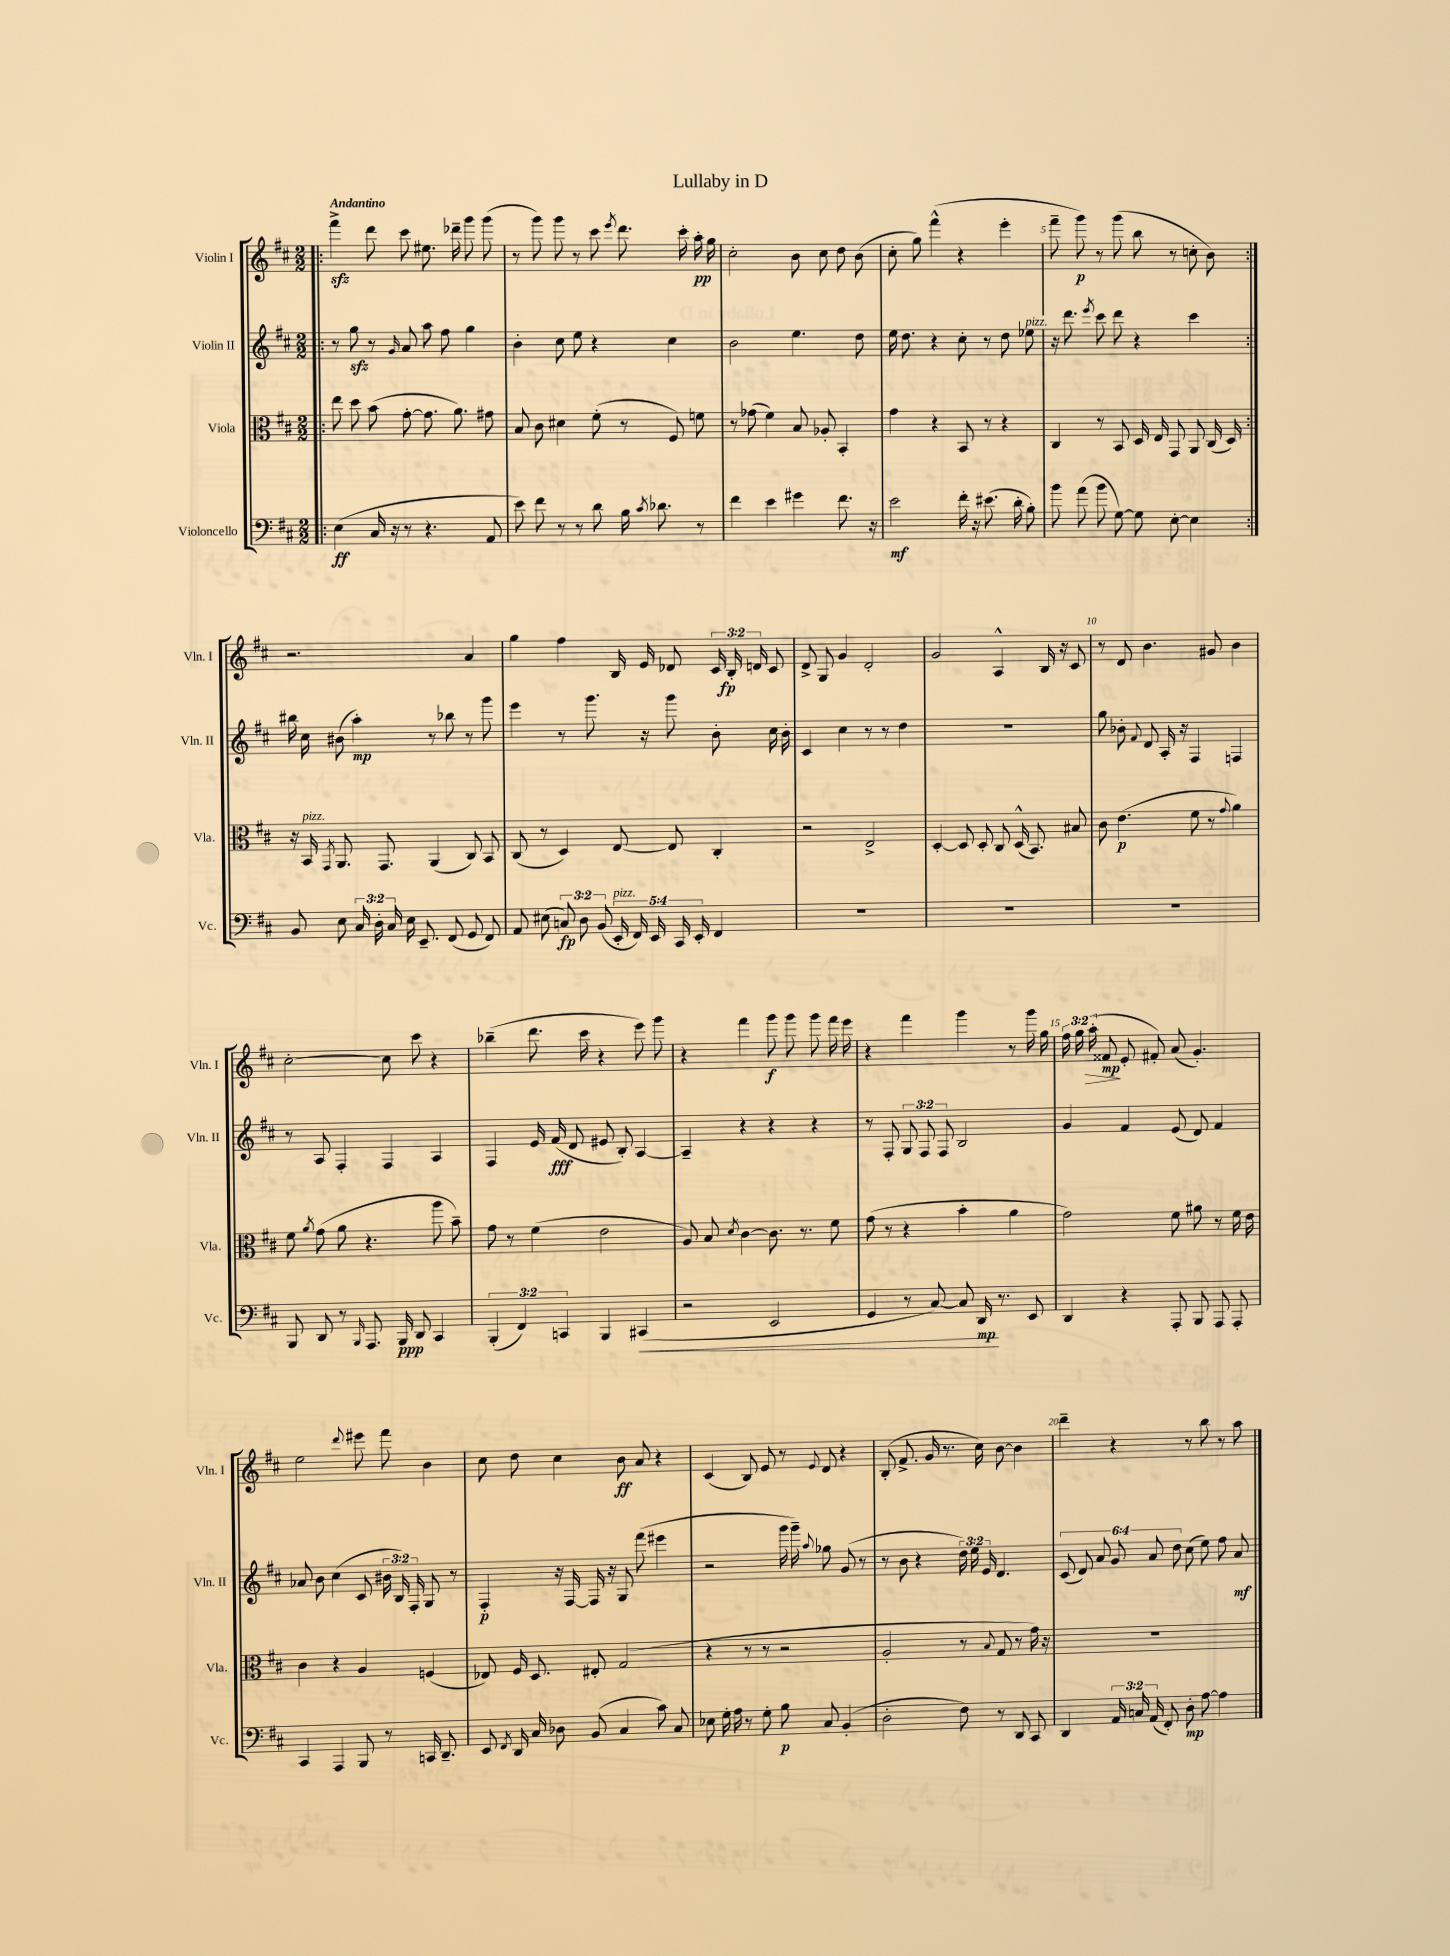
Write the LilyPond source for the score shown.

\header { title = "Lullaby in D" }
<<
\new StaffGroup <<
\new Staff = "s0" \with { instrumentName = "Violin I" shortInstrumentName = "Vln. I" } {
    \clef treble \key d \major \numericTimeSignature \time 2/2 \override Staff.TupletNumber.text = #tuplet-number::calc-fraction-text \tempo "Andantino"
    \autoBeamOff \repeat volta 2 { \bar ".|:" fis'''4->\sfz d'''8 cis'''8 eis''8. des'''16-- g'''8 g'''8( |
    r8 g'''8) g'''8 r8 cis'''8 \acciaccatura { e'''8 } d'''8. cis'''16-. a''16-.\pp g''16 |
    cis''2-. b'8 cis''8 d''8 b'8( |
    cis''8-. g''8) fis'''4-^( r4 e'''4-. |
    fis'''8-- g'''8\p) r8 g'''8( b''8 r8 c''8-. b'8) | }
    r2. a'4 |
    g''4 fis''4 b16 e'16 des'8 \tuplet 3/2 { cis'16 b16-.\fp d'16 } cis'8 |
    d'8-> g8 g'4 d'2-. |
    g'2 a4-^ b16 r16 cis'8 |
    r8 d'8 b'4. gis'8 b'4 |
    cis''2~-. cis''8 cis'''8 r4 |
    bes''4--( d'''8. cis'''16 r4 e'''8) g'''8 |
    r4 fis'''4 g'''8\f g'''8 g'''8 fis'''16 e'''16 |
    r4 fis'''4 g'''4 r8 g'''16 g''16 |
    \tuplet 3/2 { fis''16 g''16 a''16-.\>( } fisis'8\mp\! e'8-. fis'8-.) a'8( g'4.-.) |
    e''2 \appoggiatura { d'''8 } eis'''8 fis'''8 b'4 |
    cis''8 d''8 cis''4 b'8\ff a'8 r4 |
    cis'4( b8) e'8 r8 \appoggiatura { e'8 } d'8 r4 |
    b8-.( fis'8.-> g'16 r8. cis''16) b'8~ b'4 |
    d'''4-- r4 r8 b''8 r8 a''8 \bar "|." |
}
\new Staff = "s1" \with { instrumentName = "Violin II" shortInstrumentName = "Vln. II" } {
    \clef treble \key d \major \numericTimeSignature \time 2/2 \override Staff.TupletNumber.text = #tuplet-number::calc-fraction-text
    \autoBeamOff \repeat volta 2 { \bar ".|:" r8 g''8\sfz r8 \grace { g'16 } a'8 a''8 fis''8 g''4 |
    b'4-. cis''8 e''8 r4 cis''4 |
    b'2 e''4. d''8 |
    e''16 d''8. r4 cis''8-. r8 d''8 ees''8^\markup { \italic "pizz." } |
    r16 d'''8. \acciaccatura { e'''8 } cis'''8 d'''8 r4 cis'''4 | }
    bis''16 cis''16 bis'8( a''4-.\mp) r8 bes''8 r8 g'''8 |
    e'''4 r8 g'''8. r16 g'''8 b'8-. cis''16 b'16-. |
    cis'4 cis''4 r8 r8 d''4 |
    R1 |
    g''8 bes'8-. \appoggiatura { fis'8 } d'8 a16-. r16 fis4 f4 |
    r8 a8 fis4-. fis4 a4 |
    fis4 e'16 fis'16\fff( d'8 eis'8 b8-.) a4~ |
    a4-- r4 r4 r4 |
    r8 fis8-. \tuplet 3/2 { g8 fis8 fis8 } b2 |
    g'4 fis'4 e'8( d'8) fis'4 |
    aes'8 b'8 cis''4( cis'8 \tuplet 3/2 { bis'16 b16) fis16-. } g8 r8 |
    fis4-.\p r16 fis16~ fis16 r16 g8 fis'''8( eis'''4 |
    r2 g'''16 g'''16--) \appoggiatura { a''8 } ges''8 g'8( r8 |
    r8 b'8 r4 \tuplet 3/2 { d''16) e''16 e'16 } d'4. |
    \tuplet 6/4 { cis'8( d'8) a'8 g'8 a'8 d''8 } cis''8( e''8) fis''8 a'8\mf \bar "|." |
}
\new Staff = "s2" \with { instrumentName = "Viola" shortInstrumentName = "Vla." } {
    \clef alto \key d \major \numericTimeSignature \time 2/2
    \autoBeamOff \repeat volta 2 { \bar ".|:" e''8 d''8 b'8( g'8~-. g'8. a'8.) gis'8 |
    b8 cis'8 dis'4 fis'8-.( r8 fis8) f'8 |
    r8 ges'8( fis'4) b8 aes8-. b,4-. |
    g'4 r4 b,8 r8 r4 |
    cis4 r8 b,8 d16 e16 g,8 a,8 cis16( d16) | }
    r16 b,16^\markup { \italic "pizz." } \acciaccatura { g,8 } a,8. g,8. a,4( cis8) b,8 |
    cis8( r8 d4) e8~ e8 cis4-. |
    r2 e2-> |
    d4~-. d8 d8-. cis8 d16-^( b,8.) bis8 |
    cis'8 e'4.\p( fis'8 r8 \appoggiatura { g'8 } a'4) |
    fis'8 \acciaccatura { a'8 } g'8( a'8 r4. a''8 b'8--) |
    g'8 r8 fis'4( e'2 |
    a8) b8 \acciaccatura { d'8 } cis'4~ cis'8. r8. fis'8 |
    g'8( r8 r4 b'4-. a'4 |
    g'2) fis'8 ais'8 r8 fis'16 e'16 |
    cis'4 r4 a4 f4( |
    ees8) fis16 d8. eis8-. g2( |
    r4 r8 r8 r2 |
    a2-. r8 \appoggiatura { b8 } g8 r8 g'16) r16 |
    R1 \bar "|." |
}
\new Staff = "s3" \with { instrumentName = "Violoncello" shortInstrumentName = "Vc." } {
    \clef bass \key d \major \numericTimeSignature \time 2/2 \override Staff.TupletNumber.text = #tuplet-number::calc-fraction-text
    \autoBeamOff \repeat volta 2 { \bar ".|:" e4\ff( cis16 r16 r8 r4. a,8 |
    e'8) fis'8 r8 r8 d'8 b16 \acciaccatura { cis'8 } des'8. r8 |
    fis'4 e'4 gis'4 fis'8. r16 |
    e'2\mf fis'16-. r16 eis'8.( d'16-. b8-.) |
    b'8 a'8( b'8 g8~) g8 e8~-. e4 | }
    b,8 e8 \tuplet 3/2 { cis16 d16-. cis16 } e16 e,8.-- fis,8( g,8 fis,8) |
    a,8 eis8( \tuplet 3/2 { c8\fp) d8 b,8( } \tuplet 5/4 { e,16-.^\markup { \italic "pizz." } fis,16) e,16 cis,16 e,16-. } fis,4 |
    R1 |
    R1 |
    R1 |
    b,,8 d,8 r8 \grace { b,,16 } a,,8. b,,16\ppp d,8 cis,4 |
    \tuplet 3/2 { b,,4-.( fis,4) c,4 } b,,4 cis,4\<( |
    r2 e,2 |
    g,4 r8 cis8~) cis8 d,16\mp\! r8. e,8 |
    d,4 r4 a,,8-. b,,8 a,,8 a,,8-. |
    cis,4 a,,4 b,,8 r8 c,16 d,8.-- |
    e,8 \acciaccatura { fis,8 } d,16 cis16 des8 b,8( cis4 cis'8) cis8 |
    ees8 g16-. a16 r8 g8-. b8\p cis8 b,4-.( |
    d2-. fis8) r8 d,8 cis,8 |
    d,4 \tuplet 3/2 { a,16 c16 a,16( } fis,8-.) d8-.\mp a8~ a4 \bar "|." |
}
>>
>>
\layout { \context { \Score \override BarNumber.break-visibility = ##(#f #t #t) barNumberVisibility = #(every-nth-bar-number-visible 5) } }
